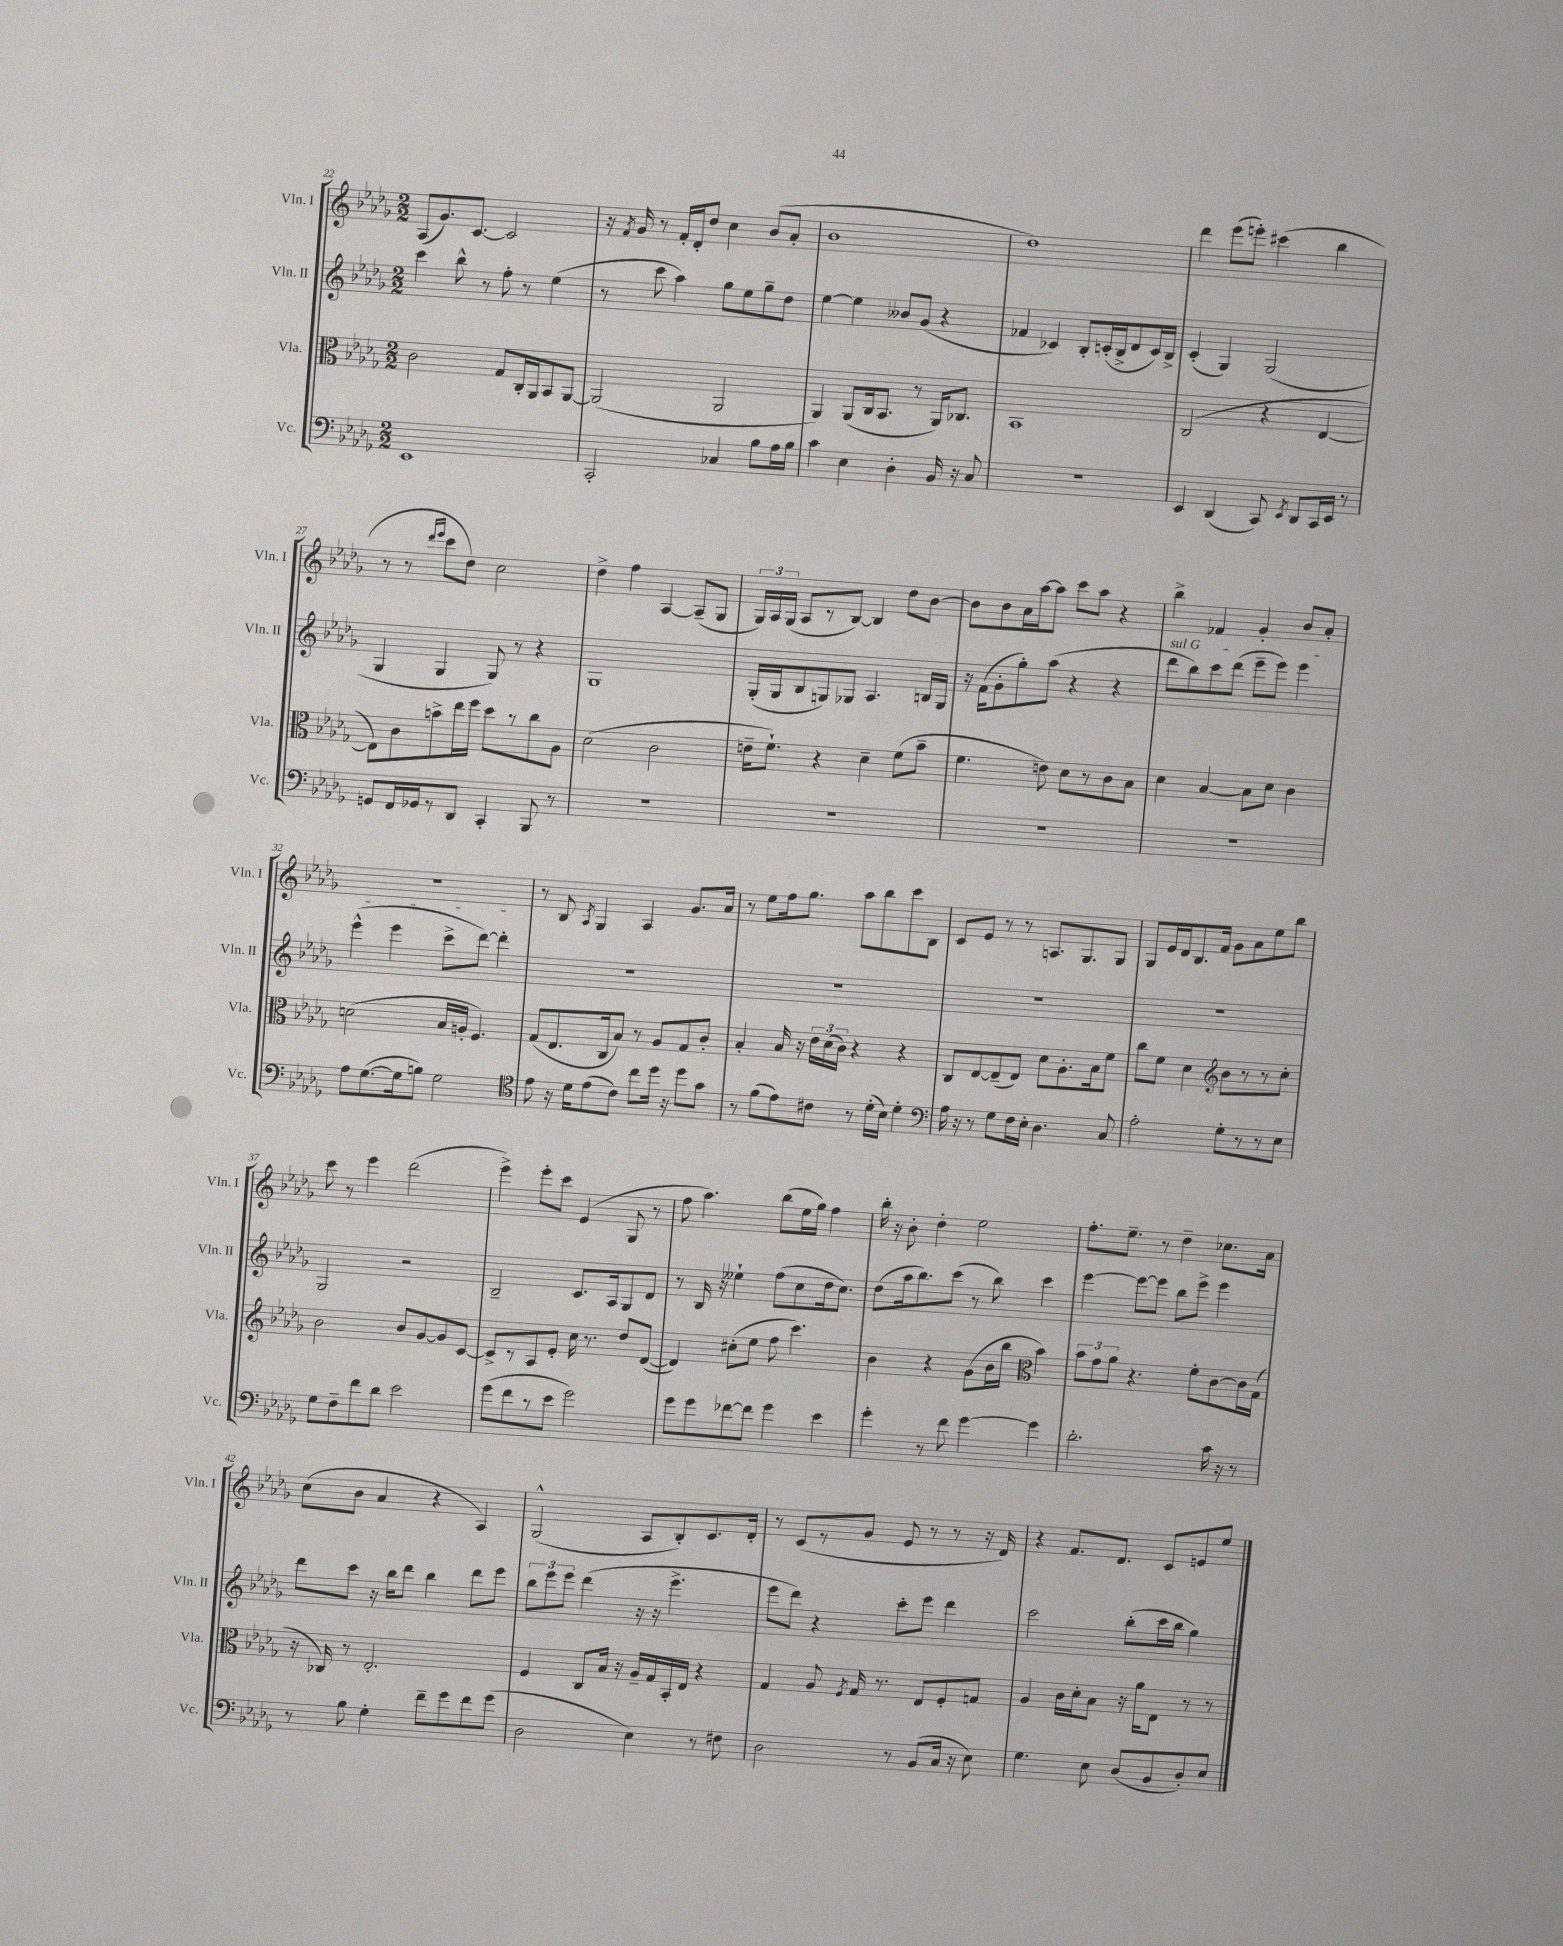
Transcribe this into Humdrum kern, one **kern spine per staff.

**kern	**kern	**kern	**kern
*part4	*part3	*part2	*part1
*staff4	*staff3	*staff2	*staff1
*I"Vc.	*I"Vla.	*I"Vln. II	*I"Vln. I
*I'Vc.	*I'Vla.	*I'Vln. II	*I'Vln. I
*clefF4	*clefC3	*clefG2	*clefG2
*k[b-e-a-d-g-]	*k[b-e-a-d-g-]	*k[b-e-a-d-g-]	*k[b-e-a-d-g-]
*M2/2	*M2/2	*M2/2	*M2/2
=22	=22	=22	=22
1EE-	2c\	4ccc\	(8A-/L
.	.	.	8.g-/)
.	.	8bb-^^\	.
.	.	.	[8.c/J
.	.	8r	.
.	8G-/L	8ff'\	2c/]
.	16C'/L	8r	.
.	16AA-/J	.	.
.	8BB-/	(4ee-\	.
.	[8AA-/J	.	.
=23	=23	=23	=23
2CC'/	(2AA-/]	8r	16r
.	.	.	8qf/
.	.	.	16g-/
.	.	8ccc\	8r
.	.	4aa-\)	16f'/LL
.	.	.	16d-'/J
.	.	.	8dd-/J
4C-X/	2AA-/	8gg-\L	4cc\
.	.	8ee-\	.
8B-\L	.	8gg-~\	(8b-/L
16A-\L	.	8dd-\J	8a-'/J
16B-\JJ	.	.	.
=24	=24	=24	=24
4c\	4AA-/)	[4ee-\	1b-
4E-\	(8AA-/L	4ee-\]	.
.	16C/k	.	.
.	8.BB-/J	.	.
4D-'\	.	8b--X/L	.
.	8r	(8g-/J	.
16BB-/	16AA-/KL)	4r	.
16r	8.C-X/J	.	.
8C/	.	.	.
=25	=25	=25	=25
1r	1BB-	4f-X/	1dd-)
.	.	4c-X/)	.
.	.	8B-'/L	.
.	.	(16cn'/L	.
.	.	16B-^/J	.
.	.	8d-/	.
.	.	16c/L)	.
.	.	16B-^/JJ	.
=26	=26	=26	=26
4EE-/	(2C/	(4c'/	4ddd-\
(4DD-/	.	4G-/)	(8eee-\L
.	.	.	8eeen'\J)
8CC/)	4r	(2G-/	(4ccc#X\
8qEE-/	.	.	.
8DD-/L	.	.	.
16CC/L	[4E-/	.	4bb-\
16EE-/JJ	.	.	.
8r	.	.	.
!!LO:LB:g=z
=27	=27	=27	=27
8GGn/L	8E-\L])	4G-/	8r
16FF/L	8c\	.	8r
16GG-X/J	.	.	.
.	.	.	16qqddd-/LL
.	.	.	16qqeee-/JJ
8r	8bn^\	4G-/	8ccc\L
8DD-/J	16ee-\L	.	8dd-\J)
.	16ff\JJ	.	.
4CC'/	8dd-\L	8G-/)	2cc\
.	8r	8r	.
8BBB-/	8cc\	4r	.
8r	8A-\J	.	.
=28	=28	=28	=28
1r	(2d-\	1G-	4dd-^\
.	.	.	4ff\
.	2c\	.	[4A-/
.	.	.	(8A-~/L]
.	.	.	8G-/J
=29	=29	=29	=29
1r	16en~\KL	(16G-'/LL	24G-/LL)
.	.	.	24A-/
.	8.f`\J)	16G-/J	.
.	.	.	(24G-/JJ
.	.	8B-/	8A-/L
.	4r	8Gn/)	8r
.	.	8G-X/J	[8B-/J)
.	4d-~\	4.A-/	4B-/]
.	(8f\L	.	8dd-\L
.	8b-~\J	16Bn/LL	[8b-\J
.	.	16G-/JJ	.
=30	=30	=30	=30
1r	4.f\	16r	8b-\L]
.	.	(16f\KL	.
.	.	8g-'\	8b-\
.	.	8gg-'\)	16a-\L
.	.	.	[16aa-\J
.	8en\)	(8aa-\J	8aa-\J]
.	8d-\L	4r	8ccc\L
.	8r	.	8aa-\J
.	8c\	4r	4r
.	8B-\J	.	.
=31	=31	=31	=31
!	!	!LO:TX:a:i:t=sul G	!
1r	4d-\	8ddd-\L	4bb-^\
.	.	8bb-\)	.
.	[4B-/	8ccc\	4f-X/
.	.	(8ddd-\J	.
.	8B-\L]	8eee-~\L	4g-'/
.	8d-\J	8eee-\J)	.
.	4c\	4eee-\	8b-/L
.	.	.	8a-'/J
!!LO:LB:g=z
=32	=32	=32	=32
8A-\L	(2dn\	(4eee-^^\	1r
([8.G-\	.	.	.
.	.	4eee-\	.
16G-\k]	.	.	.
8Bn\J)	.	.	.
2G-\	16B-/LL	8ccc^\L	.
.	16An'/JJ	.	.
.	4.F/)	[8ddd-\J)	.
.	.	4ddd-'\]	.
=33	=33	=33	=33
*clefC4	*	*	*
8e-\	(8G-/L	1r	8r
16r	8.E-/	.	8B-/
16d-\KL	.	.	.
.	.	.	8qA-/
(8e-\	.	.	4G-/
.	16C/k	.	.
8c\J)	8B-/J)	.	.
8cc\L	8r	.	4A-/
16dd-\Jk	8A-/L	.	.
16r	.	.	.
8dd-\L	8G-/	.	8.g-/L
8g-\J	8c'/J	.	.
.	.	.	16a-/Jk
=34	=34	=34	=34
8r	4B-'/	1r	8r
(8f\L	.	.	8ee-\L
8e-\)	16B-/	.	16ff\k
.	16r	.	8.gg-\J
8c#X\J	24e-\LL	.	.
.	(24d-\	.	.
.	24c\JJ)	.	.
8r	4r	.	8aa-\L
(16d-'\LL	.	.	8bb-\
16B-\JJ)	.	.	.
4d-'\	4r	.	8ccc\
.	.	.	8B-\J
=35	=35	=35	=35
*clefF4	*	*	*
16A-\	8C/L	1r	8c/L
16r	.	.	.
8r	[8E-/	.	8e-/J
8G-\L	(8E-~/]	.	8r
16F\L	8E-/J)	.	8r
16E-'\JJ	.	.	.
4.D-\	8d-\L	.	8.An/L
.	8.A-'\	.	.
.	.	.	8.G-/
.	16B-\k	.	.
8C/	8f\J	.	8G-/J
=36	=36	=36	=36
2A-'\	8cc\L	1r	8G-/L
.	8f\J	.	16e-/L
.	.	.	16d-/J
.	4d-\	.	8.B-/
.	.	.	16f/Jk
*	*clefG2	*	*
8G-'\L	8b-\L	.	8g-\L
8r	8r	.	8a-\
8r	8r	.	8ee-\
8E-\J	8cc'\J	.	8bb-\J
!!LO:LB:g=z
=37	=37	=37	=37
8G-\L	2b-\	2G-/	8ccc\
8F~\	.	.	8r
8f\	.	.	4eee-\
8d-\J	.	.	.
2e-\	8b-/L	2r	(2ddd-\
.	[8g-/	.	.
.	8g-/]	.	.
.	[8c/J	.	.
=38	=38	=38	=38
(8g-\L	8c^/L]	2B-~/	4eee-^\)
8f\	8r	.	.
8r	8A-/	.	8eee-'\L
8e-\J	8e-'/J	.	8ccc\J
2g-\)	16cc\	8.c/L	(4e-/
.	8.r	.	.
.	.	16A-/k	.
.	8dd-/L	8G-/	8G-/
.	([8d-/J	8d-/J	8r
=39	=39	=39	=39
8g-\L	4d-/])	8r	8ff\
8g-\	.	16B-/	4.aa-\)
.	.	16r	.
[8f-X\	(8cc#X'\L	4ee--X`\	.
8f-\J]	8ee-\J	.	.
4g-\	8ff\	(8ff\L	(8bb-\L
.	4.ccc\)	8cc\	16ee-\L
.	.	.	16gg-\JJ)
4e-\	.	16dd-\k	4ff\
.	.	8.cc\J)	.
=40	=40	=40	=40
4g-'\	4b-\	(8dd-\L	16bb-'\
.	.	.	16r
.	.	16aa-\k	8b-'\
.	.	8.bb-\)	.
8r	4r	.	4dd-'\
8f\	.	(8ccc\J	.
[4g-\	(8g-\L	8r	2ee-\
.	16b-\L	8bb-\)	.
.	16bb-\JJ	.	.
*	*clefC3	*	*
4g-\]	4b-\)	4ccc\	.
=41	=41	=41	=41
2.d-'\	12b-\L	[4eee-\	8.ff'\L
.	12g-\	.	.
.	12a-\J	.	.
.	.	.	8.ee-~\J
.	4.r	8eee-\L_	.
.	.	8eee-\J]	8r
.	.	8bb-\L	4dd-~\
.	8f'\L	8eee-^\J	.
16c\	[8c\	4eee-\	8.cc-X\L
16r	.	.	.
8r	16c\L]	.	.
.	(16G-\JJ	.	16a-\Jk
!!LO:LB:g=z
=42	=42	=42	=42
8r	16r	8ddd-\L	(8cc\L
.	16C-X/)	.	.
8B-\	8r	8ccc\J	8b-\J
4G-'\	2.E-'/	16r	4a-/
.	.	16bb-\KL	.
.	.	8ddd-\J	.
8f~\L	.	4bb-\	4r
8g-\	.	.	.
8f\	.	8ddd-\L	4A-/)
(8g-\J	.	8eee-\J	.
=43	=43	=43	=43
2D-\	4F/	12bb-\L	(2G-^^/
.	.	12eee-\	.
.	.	12eee-\J	.
.	8C/L	(4ddd-\	.
.	16B-/Jk	.	.
.	16r	.	.
4E-\)	16A-~/LL	16r	8A-/L
.	16G-/	16r	.
.	16BB-'/	4.eee-^\	8B-'/)
.	16E-/JJ	.	.
8r	4r	.	8.c/
8F#X\	.	.	.
.	.	.	16d-'/Jk
=44	=44	=44	=44
2D-\	4G-/	8eee-\L	8r
.	.	8ddd-\J)	(8c/L
.	8A-/	4r	8r
.	8qF/	.	.
.	16G-/	.	8g-/J
.	8.r	.	.
8r	.	8ccc'\L	8e-/
(8BB-/L	8E-/L	8eee-\J	8r
16C/Jk	8F'/	4ddd-\	8r
16r	.	.	.
8E-\)	8Gn/J	.	16r
.	.	.	16d-/)
=45	=45	=45	=45
4.G-\	4A-/	2ccc\	4r
.	16c\LL	.	8.f/L
.	16d-'\J	.	.
8E-\	8B-\J	.	.
.	.	.	8.d-/J
(8D-/L	16r	(8bb-'\L	.
.	16a-\KL	.	.
8BB-/	8E-\J	16ccc\L	8c/L
.	.	16bb-\JJ	.
8D-'/)	8r	4gg-\)	8en/
8E-/J	8r	.	8ee-/J
==	==	==	==
*-	*-	*-	*-
